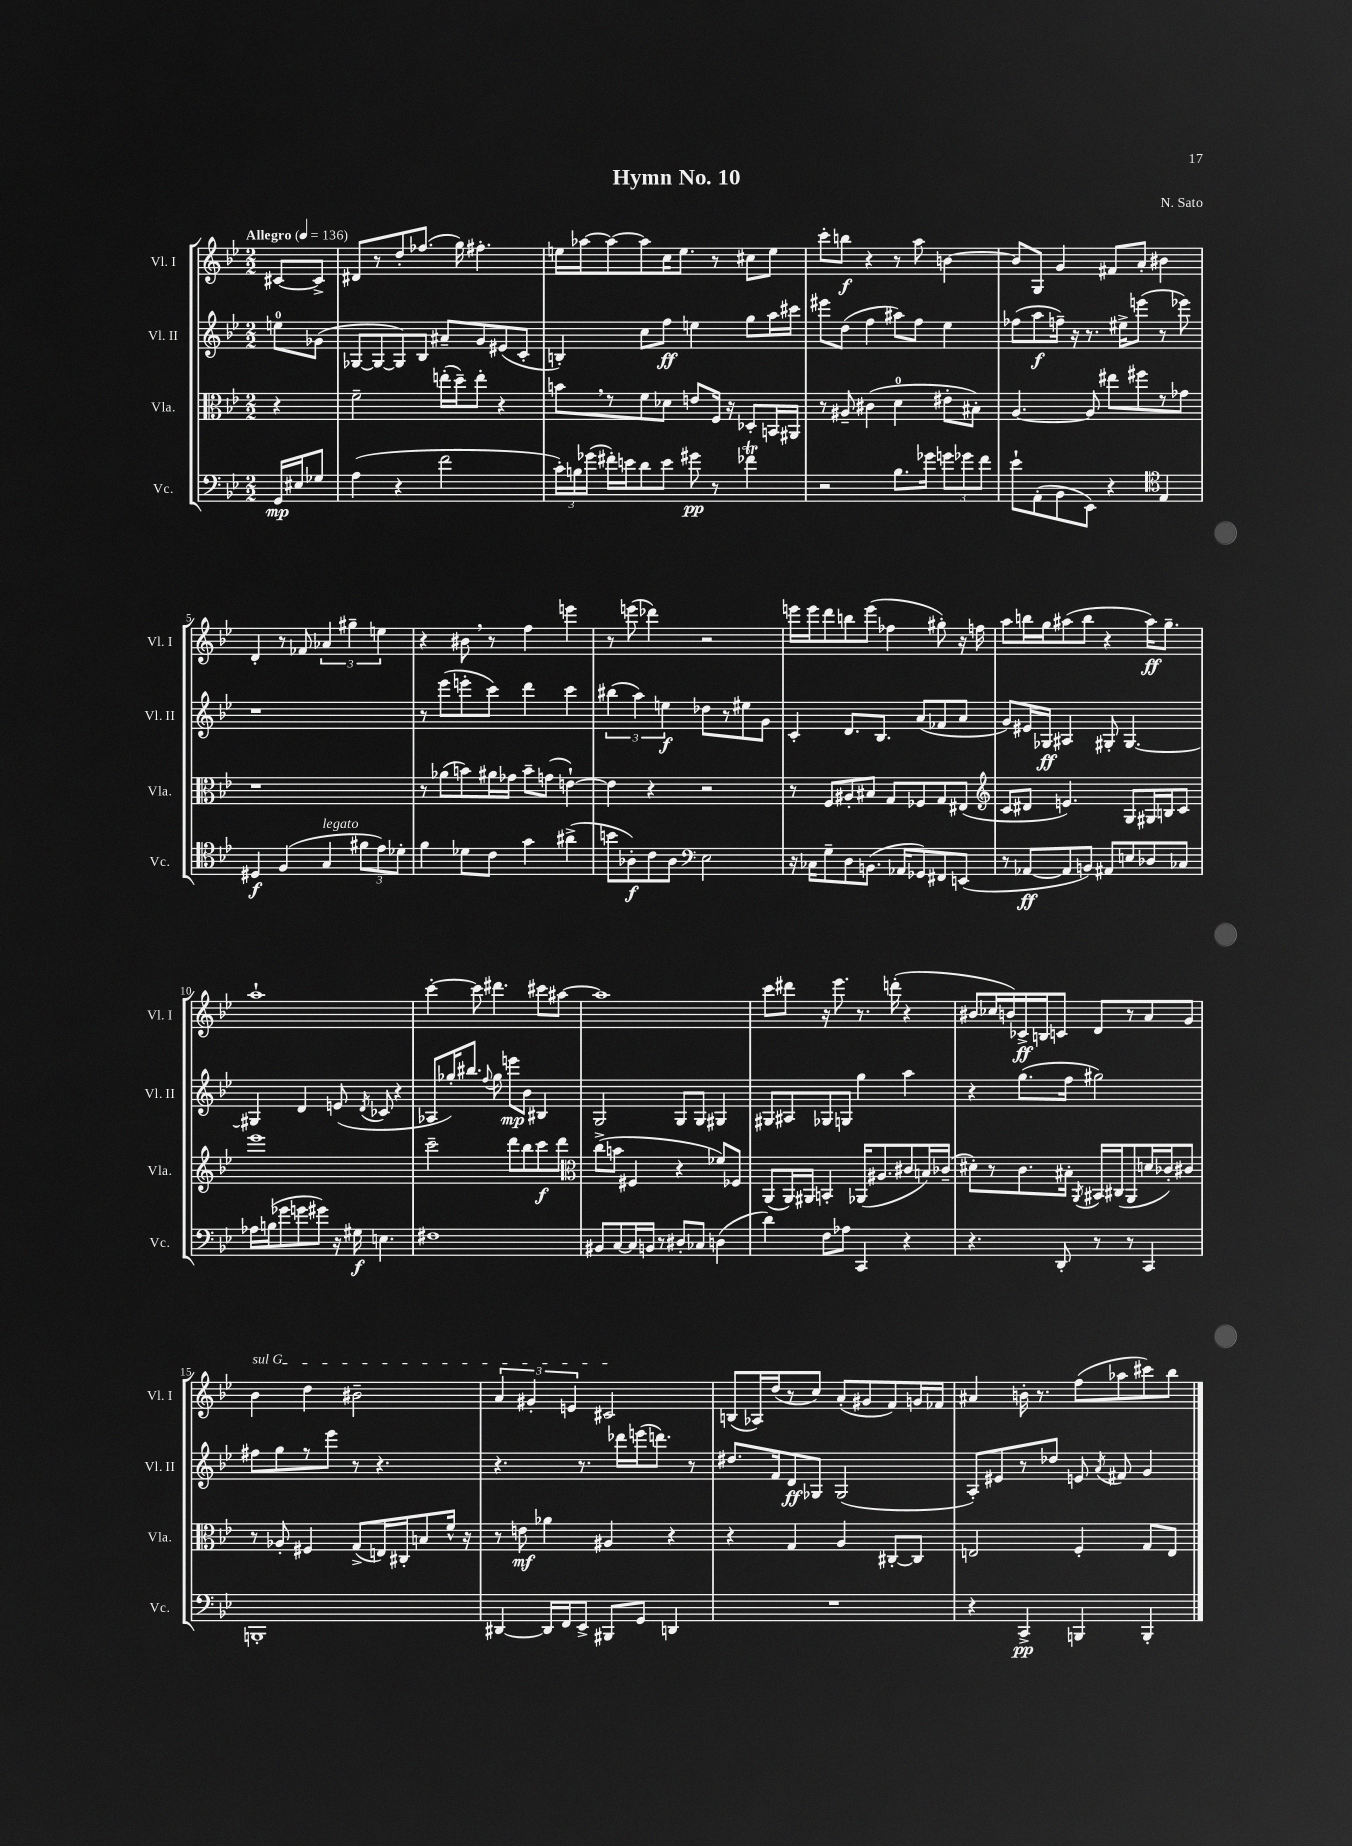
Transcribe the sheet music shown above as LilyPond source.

\header { title = "Hymn No. 10" composer = "N. Sato" }
<<
\new StaffGroup <<
\new Staff = "s0" \with { instrumentName = "Vl. I" shortInstrumentName = "Vl. I" } {
    \clef treble \key bes \major \numericTimeSignature \time 2/2 \partial 4 \tempo "Allegro" 4 = 136
    \autoBeamOff cis'8[~ cis'8]-> |
    dis'8[ r8 d''8-. fes''8.]( g''16) fis''4.-. |
    e''16[ aes''16~ aes''8~ aes''8 c''16 e''8.] r8 cis''8[ e''8] |
    c'''8[-. b''8]\f r4 r8 a''8 b'4~ |
    b'8[ g8] g'4 fis'8[ a'8]-. bis'4 |
    d'4-. r8 fes'8 \tuplet 3/2 { aes'4 gis''4-- e''4 } |
    r4 bis'8 \breathe r8 f''4 e'''4 |
    r8 e'''8( des'''4) r2 |
    e'''16[ e'''16 d'''8 b''8 e'''8]( fes''4 gis''8-.) r16 f''16 |
    a''8[ b''16 g''16 ais''8( b''8] r4 ais''16[\ff) g''8.]-- |
    a''1-! |
    c'''4~-. c'''8 dis'''4. cis'''8[ ais''8]~ |
    ais''1 |
    c'''8[ dis'''8] r16 ees'''8. r8. d'''16-.( r4 |
    bis'8[ ces''16 b'16) ces'16->\ff b16 c'8] d'8[ r8 a'8 g'8] |
    \once \override TextSpanner.bound-details.left.text = \markup { \italic "sul G" } bes'4\startTextSpan d''4 bis'2-- |
    \tuplet 3/2 { a'4 gis'4-. e'4 } cis'2\stopTextSpan |
    b8[( aes16) d''16( r8 c''8]) a'8[-.( gis'8 f'8) g'16 fes'16] |
    ais'4 b'16-. r8. f''8[( aes''8 cis'''8) bes''8] \bar "|." |
}
\new Staff = "s1" \with { instrumentName = "Vl. II" shortInstrumentName = "Vl. II" } {
    \clef treble \key bes \major \numericTimeSignature \time 2/2 \partial 4
    \autoBeamOff e''8[-0 ges'8]( |
    ges8[~ ges8~ ges8) bes8] ais'8[-- g'8 eis'8( c'8]-. |
    b4-.) c''8[ f''8]\ff e''4 g''8[ a''16 cis'''16] |
    eis'''8[ d''8]( f''4 ais''8[) f''8] ees''4 |
    fes''8[( a''8\f f''16]--) r16 r8. eis''16[-> e'''8]( r8 ees'''8) |
    r1 |
    r8 ees'''8[( e'''8-. c'''8]) d'''4 c'''4 |
    \tuplet 3/2 { bis''4( a''4) e''4\f } des''8[ r8 eis''8 g'8] |
    c'4-. d'8.[ bes8.] a'8[( fes'8 a'8] |
    g'8[) eis'16 ges16]\ff ais4 gis8-. gis4.~ |
    gis4 d'4 e'8( \acciaccatura { d'8 } ces'8 r4 |
    aes8[ ges''16-.) bis''8.] \appoggiatura { f''8 } ges''8 e'''8[\mp bes'8] bis4 |
    g2 g8[ g8] gis4 |
    gis8[ ais8 ges8 g8] g''4 a''4 |
    r4 g''8.[( f''16] gis''2) |
    fis''8[ g''8 r8 ees'''8] r8 r4. |
    r4. r8. des'''16[ e'''16( d'''8.]) r8 |
    dis''8.[ f'16 d'8\ff ges8] ges2( |
    a8[-.) eis'8 r8 des''8] e'8 \acciaccatura { a'8 } fis'8 g'4 \bar "|." |
}
\new Staff = "s2" \with { instrumentName = "Vla." shortInstrumentName = "Vla." } {
    \clef alto \key bes \major \numericTimeSignature \time 2/2 \partial 4
    \autoBeamOff r4 |
    f'2-- e''16[-.( d''16--) e''8]-. r4 |
    b'8[ \breathe r8 f'8 des'8] e'8[ f16] r16 des8[-. b,16 ais,16] |
    r8 ais8-- cis'4( d'4-0 eis'8[-. bis8]-.) |
    a4.~ a8 eis''8[ fis''8 r8 ges'8] |
    r1 |
    r8 aes'8[( b'8) ais'16 ges'16] b'8[-- g'8]( e'4~-!) |
    e'4 r4 r2 |
    r8 f8[ ais8-. bis8] g8[ fes8 g8 eis8]( |
    \clef treble c'8[ dis'8] e'4.) g8[ gis16 b16 c'8] |
    ees'''1 |
    c'''2-- d'''8[ bes''8 c'''8\f d'''8] |
    \clef alto c''8[->( b'8] fis4 r4 fes'8[) fes8] |
    a,8[( a,16) ais,16] b,4-. aes,16[( ais8. cis'8 b16) ces'16]--( |
    dis'8[-.) r8 c'8. bis16]-. \acciaccatura { a,8 } bis,16[ cis16( a,8 d'16 ces'16-.) cis'8] |
    r8 aes8-. fis4 g8[->( e16) cis16-. b8 f'16]-^ r16 |
    r8 e'8\mf aes'4 ais4 r4 |
    r4 g4 a4 cis8[~-. cis8] |
    e2 f4-. g8[ e8] \bar "|." |
}
\new Staff = "s3" \with { instrumentName = "Vc." shortInstrumentName = "Vc." } {
    \clef bass \key bes \major \numericTimeSignature \time 2/2 \partial 4
    \autoBeamOff g,16[\mp eis16 ges8] |
    a4( r4 f'2 |
    \tuplet 3/2 { c'16[-.) b16 ges'16]( } fis'16[-.) e'16 d'8 e'8] gis'8\pp r8 fes'4\trill |
    r2 bes8.[ ges'16] \tuplet 3/2 { g'8[ ges'8 f'8] } |
    ees'8[-! a,8-.( bes,8 ees,8]) r4 \clef tenor ees4 |
    dis4\f f4( g4^\markup { \italic "legato" } \tuplet 3/2 { fis'8[ ees'8) des'8]-. } |
    f'4 des'8[ c'8] g'4 ais'4->( |
    b'8[ aes8-.\f) c'8 aes8] \clef bass ees2 |
    r16 ces16[ g8-- d8 b,8.]( aes,16[ ges,8) fis,8 e,8]( |
    r8 aes,8[~\ff aes,8 b,8]) ais,8[ e8 des8 ces8] |
    aes16[ b16( ges'8 g'8 gis'8]) r16 gis16\f e4. |
    fis1 |
    bis,8[ c8~ c16 b,16] r8 dis8[-. ces8] d4( |
    d'4) f8[ aes8] c,4 r4 |
    r4. d,8-. r8 r8 c,4 |
    b,,1-. |
    dis,4~ dis,16[ f,16 ees,8]-> bis,,8[ g,8] d,4 |
    R1 |
    r4 c,4->\pp b,,4 b,,4-. \bar "|." |
}
>>
>>
